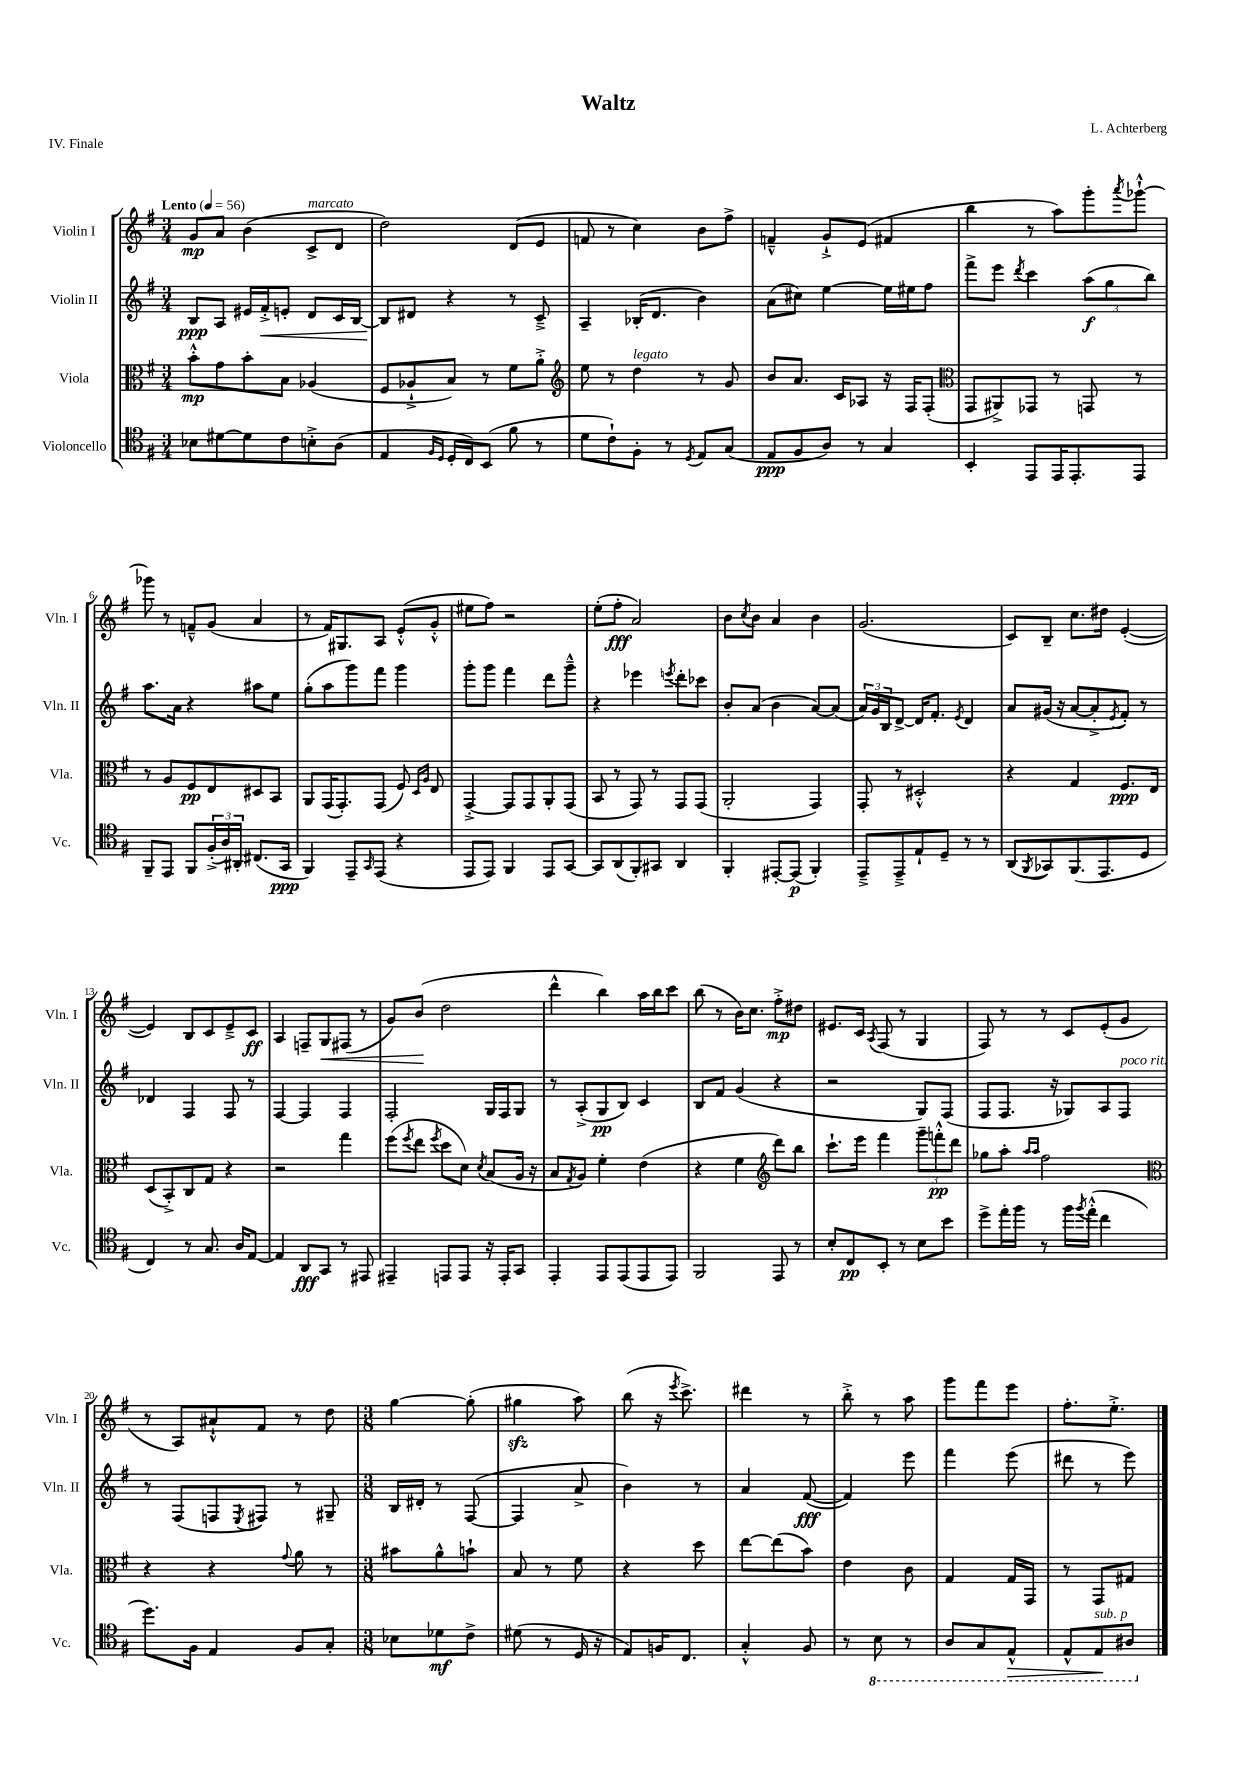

**kern	**kern	**kern	**kern
*staff4	*staff3	*staff2	*staff1
*clefC4	*clefC3	*clefG2	*clefG2
*k[f#]	*k[f#]	*k[f#]	*k[f#]
*M3/4	*M3/4	*M3/4	*M3/4
*MM56	*MM56	*MM56	*MM56
8B-	8b'^^	8B	8g
[8d#	8g	8A	8a
8d#]	8b'	16e#	(4b
.	.	16f#'^	.
8c	8B	8e'	.
8B'^	(4A-	8d	8c^
(8A	.	16c	8d
.	.	[16B	.
=	=	=	=
4E	8F#	8B]	2dd)
.	8A-`^	8d#	.
16qqF#	.	.	.
16qqD	.	.	.
16D'	8B)	4r	.
16C)	.	.	.
(8BB	8r	.	.
8f#	8f#	8r	(8d
8r	8a'^	8c~^	8e
=	=	=	=
*	*clefG2	*	*
8d	8ee	4A~	8f
8c`)	8r	.	8r
8F#'	4dd	(16B-'	4cc)
.	.	8.d	.
8r	.	.	.
8qD	.	.	.
8E	8r	4b)	8b
(8G	8g	.	8ff#^
=	=	=	=
8E	8b	(8a	4f~^^
8F#	8.a	8cc#)	.
8A)	.	[4ee	8g`^
.	16c	.	.
8r	8A-	.	(8e
4G	16r	16ee]	4f#
.	16F#	16ee#	.
.	(8F#'	8ff#	.
=	=	=	=
*	*clefC3	*	*
4BB'	8GG	8fff#^	4bb
.	8AA#^)	8eee	.
.	.	8qddd	.
8EE	8GG-	4ccc	8r
16EE	8r	.	8aa)
8.EE'	.	.	.
.	8GG	(12aa	8ggg'
.	.	12gg	.
.	.	.	8qaaa
8EE	8r	.	[8ggg-`^^
.	.	12bb)	.
=	=	=	=
8FF#~	8r	8.aa	8ggg-]
8EE	8A	.	8r
.	.	16a	.
8FF#	8F#	4r	8f~^^
(24F#'^	8E	.	(8g
24A)	.	.	.
24AA#'	.	.	.
(8.C#	8D#	8aa#	4a
.	8BB	8ee	.
16GG	.	.	.
=	=	=	=
4FF#)	8AA	(8gg'	8r
.	(16GG	8aa	16f#)
.	8.GG')	.	8.G#
8EE~	.	8ggg)	.
16qqGG	.	.	.
(8EE	(8GG	8fff#	8A
4r	8F#)	4ggg	(8e'^^
.	16qqD	.	.
.	16qqA	.	.
.	8E	.	8g'^^
=	=	=	=
8EE	[4GG'^	8ggg'	8ee#
8EE)	.	8ggg	8ff#)
4FF#	8GG]	4fff#	2r
.	8GG	.	.
8EE	8AA'	8ddd	.
[8GG	(8GG	8ggg~^^	.
=	=	=	=
8GG]	8BB	4r	(8ee'
(8AA	8r	.	8ff#'
8FF#')	8GG)	4eee-	2a)
8GG#	8r	.	.
.	.	8qeee	.
4AA	8GG	8ddd'	.
.	(8GG	8ccc-	.
=	=	=	=
4FF#'	2AA'	8b'	8b
.	.	.	8qcc
.	.	(8a	8b
[8EE#'	.	4b	4a
(8EE#]	.	.	.
4FF#')	4GG)	[8a)	4b
.	.	(8a]	.
=	=	=	=
8EE~^	8GG'	24a)	(2.g
.	.	24g	.
.	.	24B	.
8EE~^	8r	[8d^	.
8E`	2D#'^^	16d]	.
.	.	8.f#'	.
8D~	.	.	.
.	.	8qe	.
8r	.	4d	.
8r	.	.	.
=	=	=	=
(8AA	4r	8a	8c)
8qFF#	.	.	.
8GG-)	.	(16g#	8B~
.	.	16r	.
(8.FF#	4G	[8a	8.cc
.	.	8a'^]	.
8.EE	.	.	16dd#
.	.	8qe	.
.	8.F#	8f#')	([4e'
8D	.	8r	.
.	16E	.	.
=	=	=	=
4C)	(8D	4d-	4e])
.	8BB'^)	.	.
8r	8C	4F#	8B
8.G	8G	.	8c
.	4r	8F#	8e~^
16A	.	.	.
[8E	.	8r	8c
=	=	=	=
4E]	2r	[4F#	4A
8AA	.	4F#]	8F~
8GG	.	.	8G
8r	4gg	4F#	(8F#
8EE#	.	.	8r
=	=	=	=
4EE#~	(8ff#	2F#'	8g)
.	8qff#	.	.
.	8ee	.	(8b
.	8qff#	.	.
8EE	8dd	.	2dd
8EE	8d)	.	.
.	8qd	.	.
16r	(8B	16G	.
16EE'	.	16F#	.
8GG	16A	8G	.
.	16r	.	.
=	=	=	=
4EE'	8B	8r	4ddd^^
.	8qG	.	.
.	8A)	(8A'^	.
8EE	4f#'	8G	4bb)
(8EE	.	8B)	.
8EE	(4e	4c	16aa
.	.	.	16bb
8EE)	.	.	8ccc
=	=	=	=
2FF#	4r	8B	(8bb
.	.	8f#	8r
.	4f#	(4g	16b)
.	.	.	8.cc
*	*clefG2	*	*
8EE	8ddd)	4r	8ff#'^
8r	8bb	.	8dd#
=	=	=	=
8B'	8.ccc`	2r	8.e#
8C	.	.	.
.	16eee	.	16c
.	.	.	8qA
8BB'	4fff#	.	(8F#
8r	.	.	8r
8B	12ggg~	8G)	4G
.	12fff'^^	.	.
8b	.	(8F#	.
.	12ddd	.	.
=	=	=	=
8dd^	8gg-	8F#	8F#)
16ee'	8aa'	8.F#	8r
16ff#	.	.	.
.	16qqaa	.	.
.	16qqaa	.	.
8r	2ff#	.	8r
.	.	16r	.
16ff#	.	8G-)	8c
8qff#	.	.	.
(16ee'^^	.	.	.
4cc	.	8A	(8e'
.	.	8F#	8g
=	=	=	=
*	*clefC3	*	*
8.dd)	4r	8r	8r
.	.	(8F#	8A)
16F#	.	.	.
4E	4r	8F	8a#`^^
.	.	8qE	.
.	.	8F#)	8f#
.	8qqg	.	.
8F#	8a	8r	8r
8G'	8r	8G#~	8dd
=	=	=	=
*M3/8	*M3/8	*M3/8	*M3/8
8B-	8b#	16B	[4gg
.	.	16d#'	.
8d-	8a^^	8r	.
8c^	8b`	([8F#	(8gg']
=	=	=	=
(8d#	8B	4F#]	4gg#
8r	8r	.	.
16D	8f#	8a^	8aa)
16r	.	.	.
=	=	=	=
8E)	4r	4b)	(8bb
16F	.	.	16r
.	.	.	8qeee
8.C	.	.	8.ccc^)
.	8dd	8r	.
=	=	=	=
4G'^^	[8ee	4a	4ddd#
.	(8ee]	.	.
8F#	8b)	([8f#	8r
=	=	=	=
8r	4e	4f#])	8bb'^
8BB	.	.	8r
8r	8c	8eee	8aa
=	=	=	=
8AA	4G	4fff#	8ggg
8GG	.	.	8fff#
8EE^^	16G	(8eee	8eee
.	16GG	.	.
=	=	=	=
8EE^^	8r	8ddd#	8.ff#'
8EE	8GG	8r	.
.	.	.	8.ee'^
8AA#	8G#	8eee)	.
==	==	==	==
*-	*-	*-	*-
